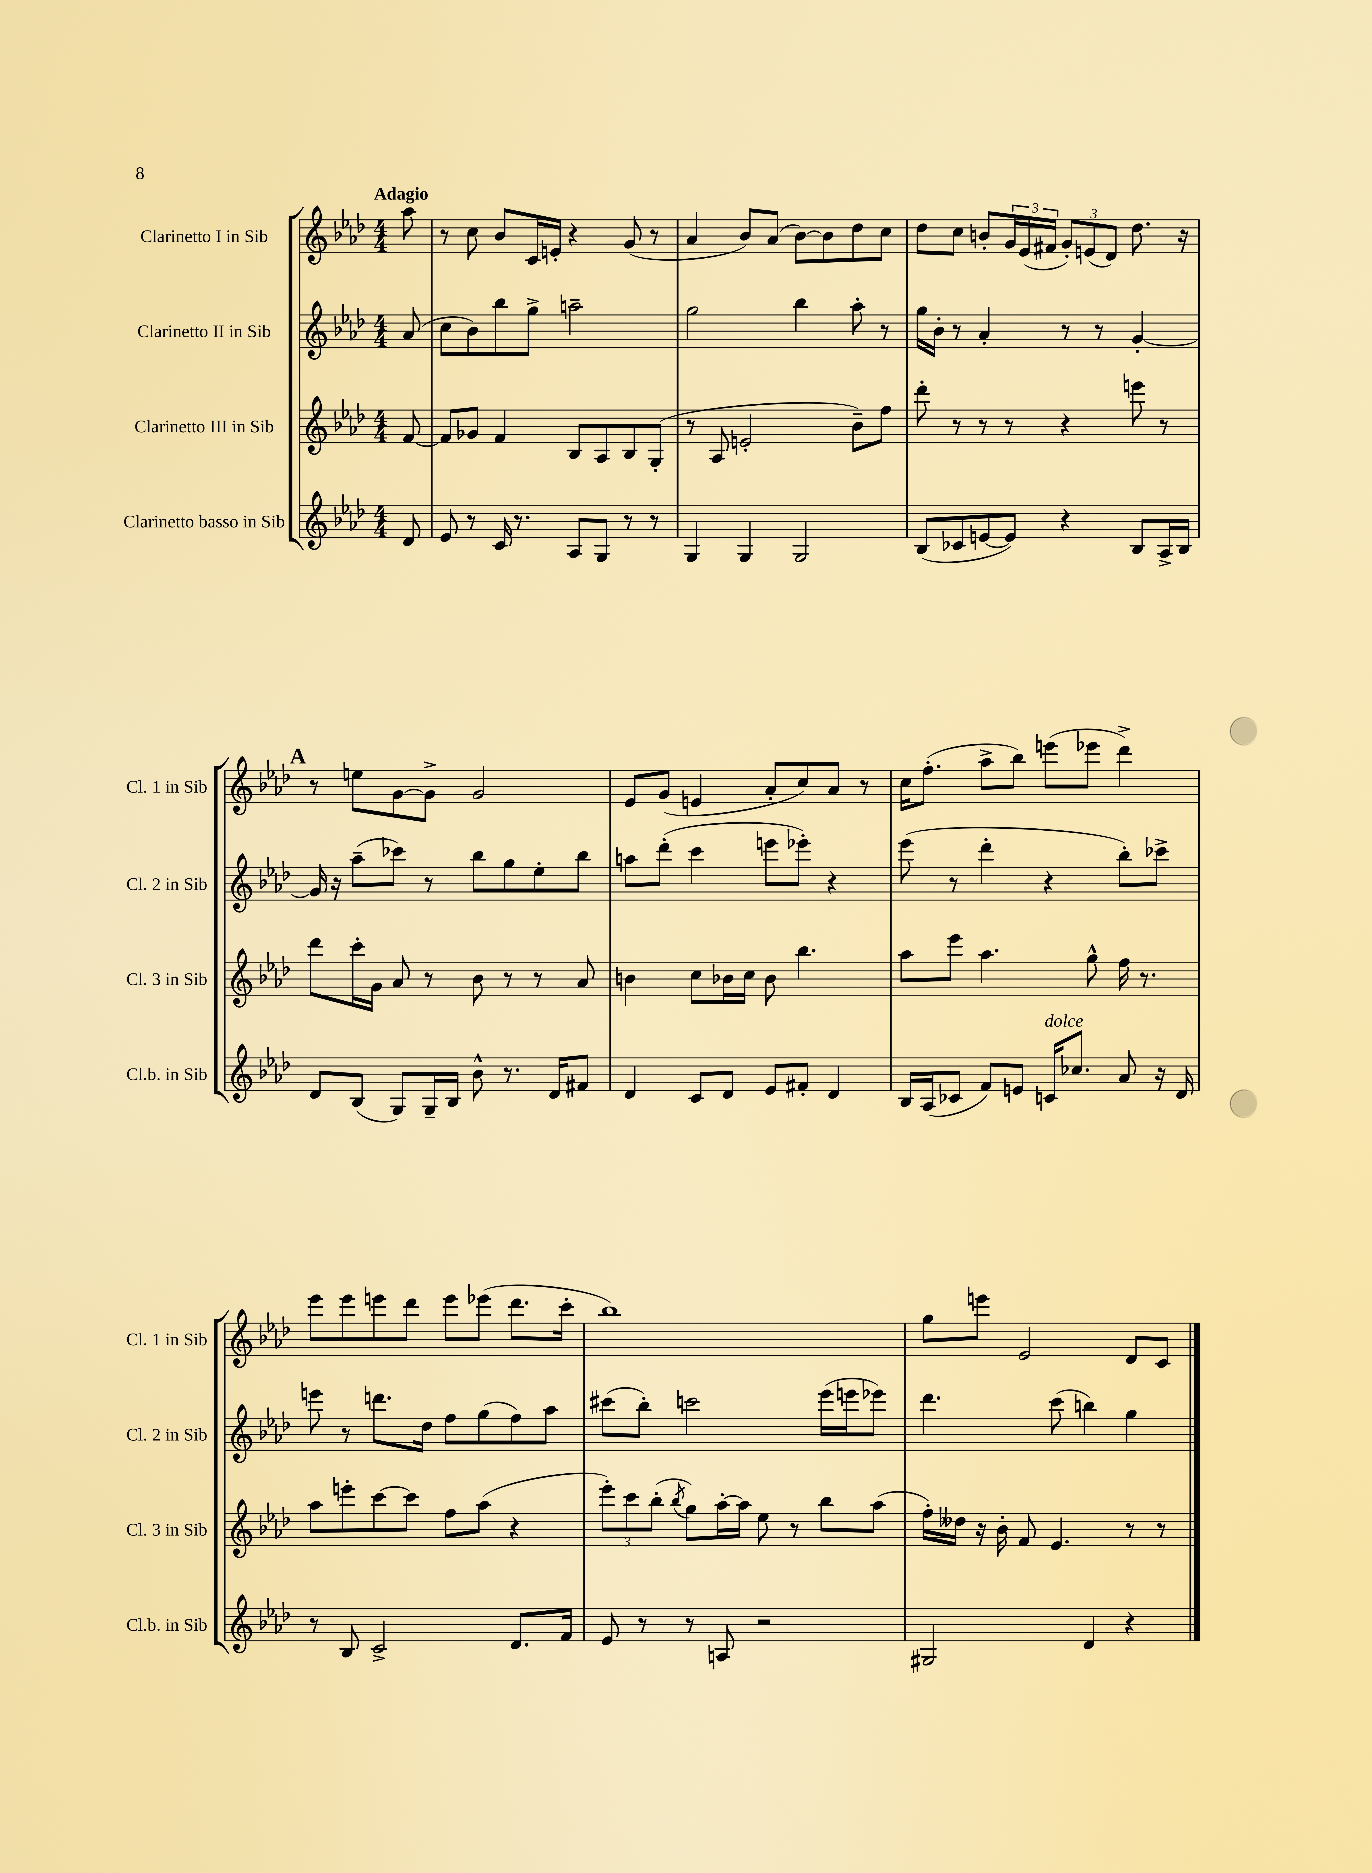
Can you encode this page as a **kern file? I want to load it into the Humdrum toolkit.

**kern	**kern	**kern	**kern
*part4	*part3	*part2	*part1
*staff4	*staff3	*staff2	*staff1
*I"Clarinetto basso in Sib	*I"Clarinetto III in Sib	*I"Clarinetto II in Sib	*I"Clarinetto I in Sib
*I'Cl.b. in Sib	*I'Cl. 3 in Sib	*I'Cl. 2 in Sib	*I'Cl. 1 in Sib
*clefG2	*clefG2	*clefG2	*clefG2
*k[b-e-a-d-]	*k[b-e-a-d-]	*k[b-e-a-d-]	*k[b-e-a-d-]
*M4/4	*M4/4	*M4/4	*M4/4
=	=	=	=
!	!	!	!LO:TX:a:B:t=Adagio
8d-/	[8f/	(8a-/	8aa-\
=1	=1	=1	=1
8e-/	8f/L]	8cc\L	8r
8r	8g-X/J	8b-\)	8cc\
16c/	4f/	8bb-\	8b-/L
8.r	.	.	.
.	.	8gg^\J	16c/L
.	.	.	16en'/JJ
8A-/L	8B-/L	2aan~\	4r
8G/J	8A-/	.	.
8r	8B-/	.	(8g/
8r	(8G'/J	.	8r
=2	=2	=2	=2
4G/	8r	2gg\	4a-/
.	8A-/	.	.
4G/	2en'/	.	8b-/L)
.	.	.	(8a-/J
2G/	.	4bb-\	[8b-\L)
.	.	.	8b-\]
.	8b-~\L)	8aa-'\	8dd-\
.	8ff\J	8r	8cc\J
=3	=3	=3	=3
(8B-/L	8ddd-'\	16gg\LL	8dd-\L
.	.	16b-'\JJ	.
8c-X/	8r	8r	8cc\J
[8en/	8r	4a-'/	8bn'/L
8e/J])	8r	.	24g/L
.	.	.	(24e-/
.	.	.	24f#X/JJ
4r	4r	8r	12g'/L)
.	.	.	(12en/
.	.	8r	.
.	.	.	12d-/J)
8B-/L	8eeen\	[4g'/	8.dd-\
16A-^/L	8r	.	.
16B-/JJ	.	.	16r
!!LO:LB:g=z
!!LO:REH:place=s1:t=A
=4	=4	=4	=4
8d-/L	8ddd-\L	16g/]	8r
.	.	16r	.
(8B-/J	16ccc'\L	(8aa-~\L	8een\L
.	16g\JJ	.	.
8G/L)	8a-/	8ccc-X\J)	[8g\
16G~/L	8r	8r	8g^\J]
16B-/JJ	.	.	.
8b-^^\	8b-\	8bb-\L	2g/
8.r	8r	8gg\	.
.	8r	8ee-'\	.
16d-/KL	.	.	.
8f#X/J	8a-/	8bb-\J	.
=5	=5	=5	=5
4d-/	4bn\	8aan\L	8e-/L
.	.	(8ddd-'\J	(8g/J
8c/L	8cc\L	4ccc\	4en/
8d-/J	16b-X\L	.	.
.	16cc\JJ	.	.
8e-/L	8b-\	8eeen\L	8a-'/L
8f#X'/J	4.bb-\	8eee-X'\J)	8cc/)
4d-/	.	4r	8a-/J
.	.	.	8r
=6	=6	=6	=6
16B-/LL	8aa-\L	(8eee-\	16cc\KL
(16A-/J	.	.	(8.ff'\J
8c-X/J	8eee-\J	8r	.
8f/L)	4.aa-\	4ddd-'\	8aa-^\L
8en/J	.	.	8bb-\J)
!LO:TX:a:i:t=dolce	!	!	!
16cn/KL	.	4r	(8eeen\L
8.cc-X/J	.	.	.
.	8gg^^\	.	8eee-X\J
8a-/	16ff\	8bb-'\L)	4ddd-^\)
.	8.r	.	.
16r	.	8ccc-X^\J	.
16d-/	.	.	.
!!LO:LB:g=z
=7	=7	=7	=7
8r	8aa-\L	8eeen\	8eee-\L
8B-/	8eeen'\	8r	8eee-\
2c^/	[8ccc\	8.dddn\L	8eeen\
.	8ccc\J]	.	8ddd-\J
.	.	16dd-\Jk	.
.	8ff\L	8ff\L	8eee\L
.	(8aa-\J	(8gg\	(8eee-X\J
8.d-/L	4r	8ff\)	8.ddd-\L
.	.	8aa-\J	.
16f/Jk	.	.	16ccc'\Jk
=8	=8	=8	=8
8e-/	12eee-'\L)	(8ccc#X\L	1bb-)
.	12ccc\	.	.
8r	.	8bb-'\J)	.
.	(12bb-'\J	.	.
.	8qbb-/	.	.
8r	8gg\L)	2cccn\	.
8An/	[16aa-'\L	.	.
.	16aa-\JJ]	.	.
2r	8ee-\	.	.
.	8r	.	.
.	8bb-\L	(16eee-\LL	.
.	.	16eeen\J	.
.	(8aa-\J	8eee-X\J)	.
=9	=9	=9	=9
2G#X/	16ff'\LL)	4.ddd-\	8gg\L
.	16dd--X\JJ	.	.
.	16r	.	8eeen\J
.	16b-'\	.	.
.	8f/	.	2e-/
.	4.e-/	(8ccc\	.
4d-/	.	4bbn\)	.
4r	8r	4gg\	8d-/L
.	8r	.	8c/J
==	==	==	==
*-	*-	*-	*-
